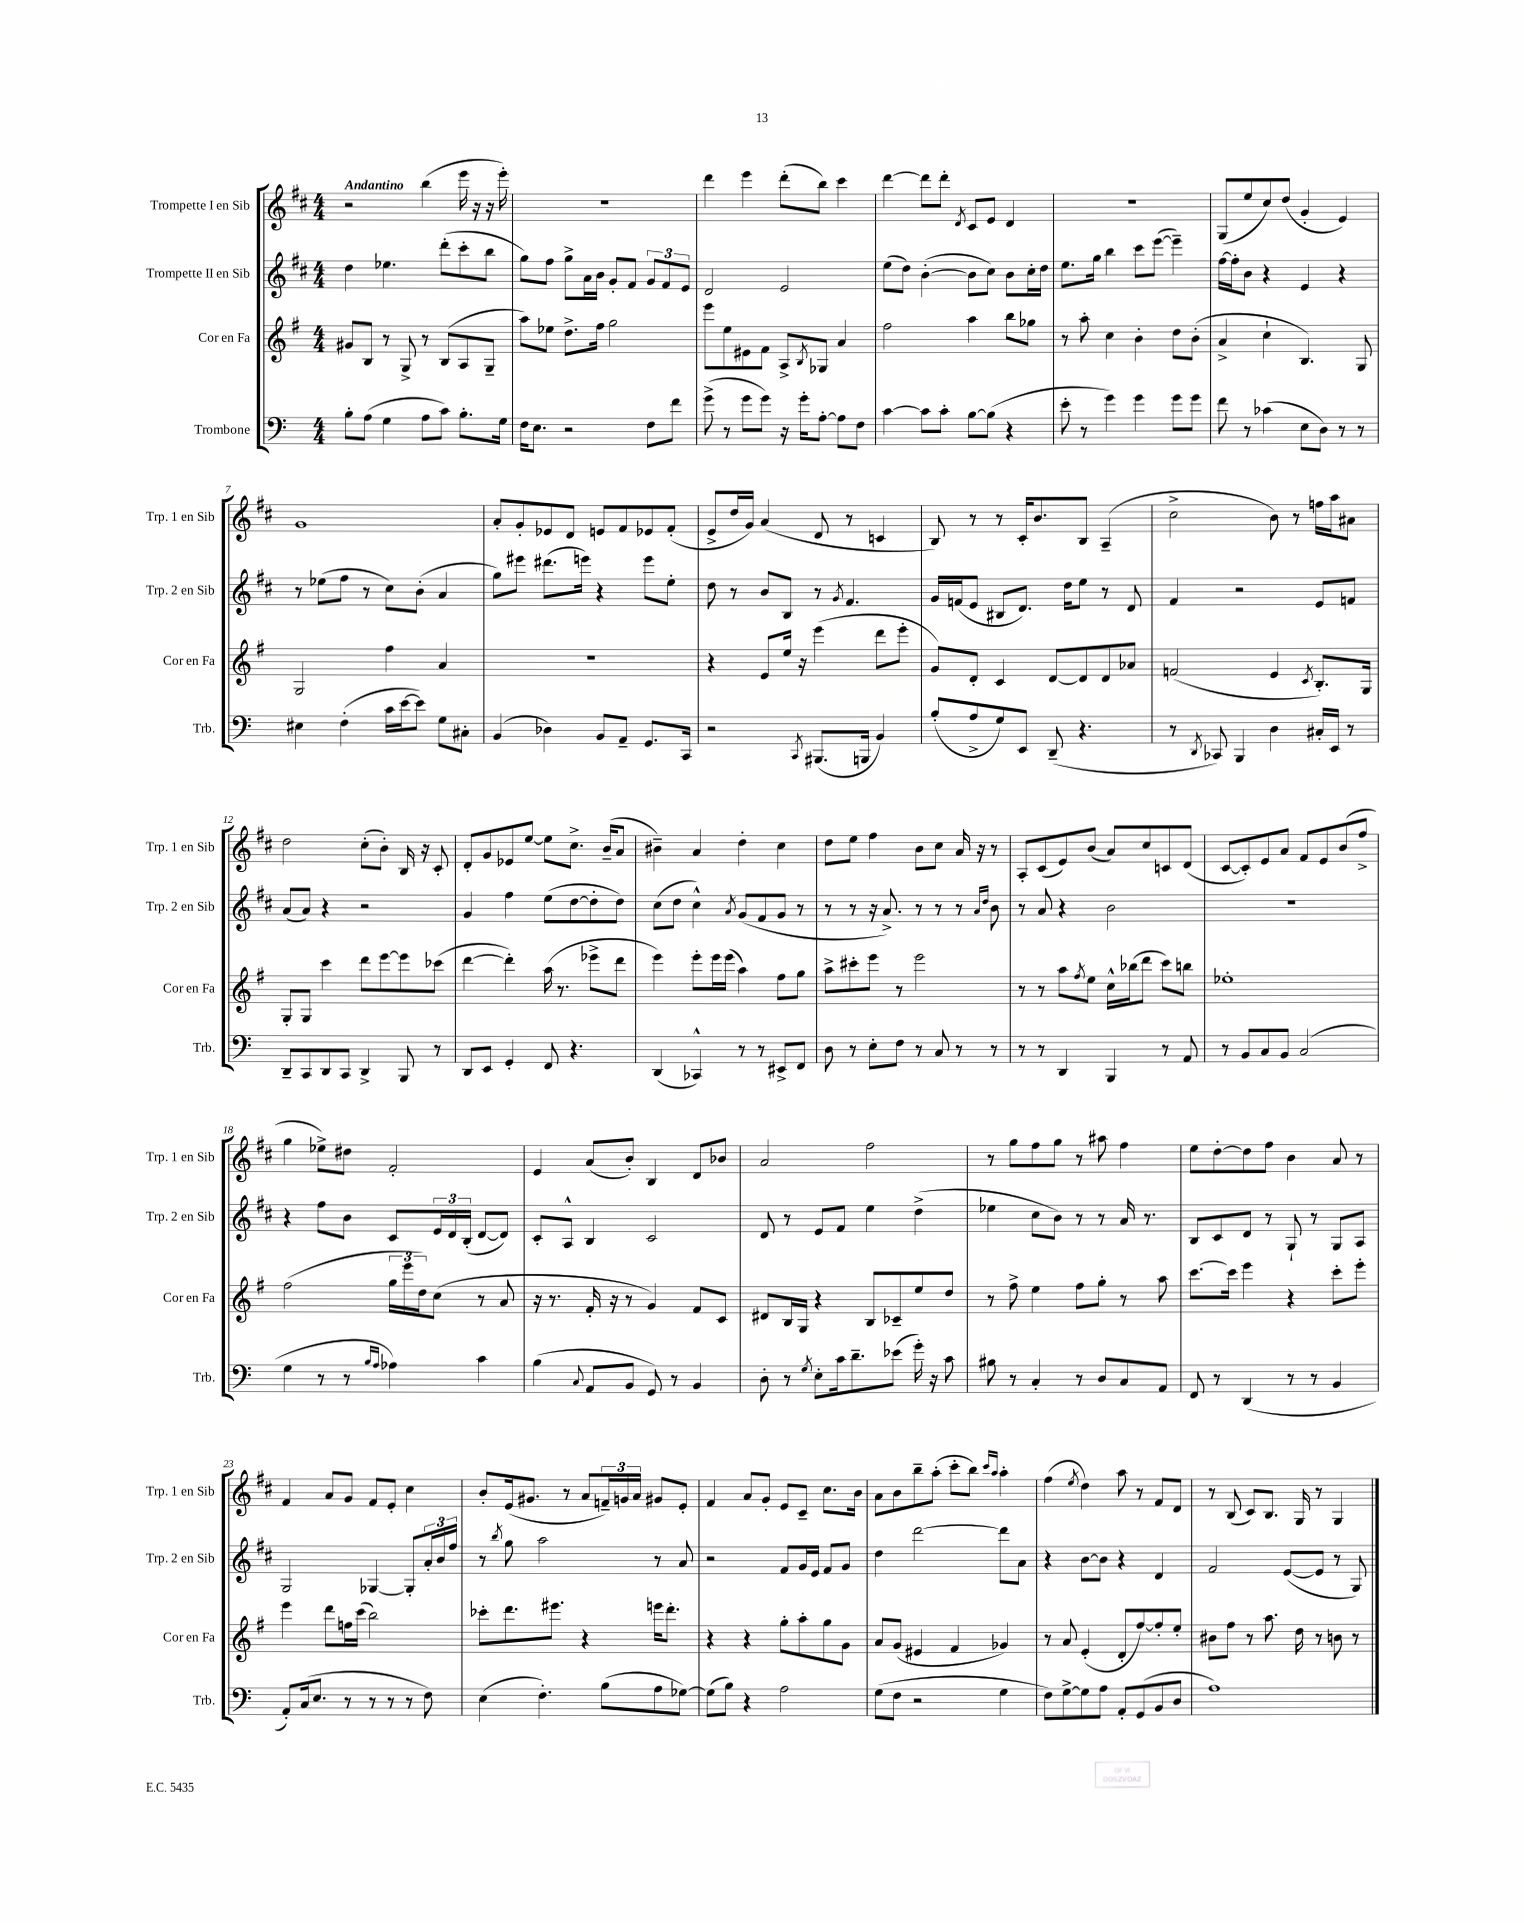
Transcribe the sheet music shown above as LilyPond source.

<<
\new StaffGroup <<
\new Staff = "s0" \with { instrumentName = "Trompette I en Sib" shortInstrumentName = "Trp. 1 en Sib" } {
    \clef treble \key d \major \numericTimeSignature \time 4/4 \tempo "Andantino"
    r2 b''4( e'''16 r16 r16 e'''16-.) |
    R1 |
    d'''4 e'''4 d'''8-.( b''8) cis'''4 |
    d'''4~ d'''8 d'''8-. \acciaccatura { d'8 } cis'8 e'8 d'4 |
    R1 |
    g8( e''8 cis''8) d''8( g'4-. e'4) |
    g'1 |
    a'8-. g'8-. ees'8 d'8 e'8 fis'8 ees'8 fis'8-.( |
    e'8-> d''16 g'16) a'4( d'8 r8 c'4 |
    b8) r8 r8 cis'16-. b'8. b8 a4--( |
    cis''2-> b'8) r8 f''16 a''16 ais'8 |
    d''2 cis''8-.( b'8-.) b16 r16 cis'8-. |
    d'8-. g'8 ees'8 e''8~ e''8 cis''8.-> b'16--( a'8 |
    bis'4--) a'4 d''4-. cis''4 |
    d''8 e''8 fis''4 b'8 cis''8 a'16 r16 r8 |
    a8-. cis'8( e'8) b'8( a'8) cis''8 c'8 d'8( |
    cis'8~ cis'8-.) e'8 a'8 fis'8 e'8 b'8( fis''8-> |
    g''4 ees''8->) dis''8 fis'2-. |
    e'4 a'8( b'8-.) b4 d'8 bes'8 |
    a'2 fis''2 |
    r8 g''8 fis''8 g''8 r8 ais''8 fis''4 |
    e''8 d''8~-. d''8 fis''8 b'4 a'8 r8 |
    fis'4 a'8 g'8 fis'8 e'8-. cis''4 |
    b'8-. e'16( gis'8. r8 a'8 \tuplet 3/2 { f'16--) g'16 a'16 } gis'8 e'8-. |
    fis'4 a'8 g'8-. e'8 cis'8-- cis''8. b'16 |
    a'8 b'8 b''8-- a''8-.( cis'''8-. b''8) \grace { cis'''16 a''16 } a''4-. |
    fis''4( \acciaccatura { e''8 } d''4) a''8 r8 fis'8 d'8 |
    r8 b8( cis'8) b8. g16 r8 g4 \bar "|." |
}
\new Staff = "s1" \with { instrumentName = "Trompette II en Sib" shortInstrumentName = "Trp. 2 en Sib" } {
    \clef treble \key d \major \numericTimeSignature \time 4/4
    d''4 ees''4. d'''8-.( cis'''8-. b''8 |
    g''8) fis''8 g''8-> a'16 b'16 g'8-. fis'8 \tuplet 3/2 { g'8 fis'8 e'8 } |
    d'2 e'2 |
    e''8( d''8) b'4~-.( b'8 cis''8) b'8 cis''16-. d''16 |
    e''8. g''16 b''4 cis'''8 e'''8~( e'''4--) |
    fis''16~ fis''16-. b'8 r4 e'4 r4 |
    r8 ees''8( fis''8 r8 cis''8) b'8-.( a'4 |
    g''8) eis'''8 dis'''8.( e'''16) r4 e'''8 e''8-. |
    d''8 r8 b'8 b8 r8 \acciaccatura { g'8 } fis'4. |
    g'16 f'16( e'8 bis8 d'8.) d''16 e''8 r8 d'8 |
    fis'4 r2 e'8 f'8 |
    a'8( a'8) r4 r2 |
    g'4 fis''4 e''8( d''8~ d''8-. d''8) |
    cis''8( d''8 cis''4-^) \acciaccatura { a'8 } g'8( fis'8 g'8 r8 |
    r8 r8 r16 a'8.->) r8 r8 r8 \grace { a'16 d''16 } b'8 |
    r8 a'8 r4 b'2 |
    R1 |
    r4 fis''8 b'8 cis'8 \tuplet 3/2 { e'16 d'16 b16-.( } d'8~ d'8) |
    cis'8-. a8-^ b4 cis'2 |
    d'8 r8 e'8 fis'8 e''4 d''4->( |
    ees''4 cis''8 b'8) r8 r8 a'16 r8. |
    b8 cis'8 d'8 r8 g8-! r8 g8 a8 |
    g2 ges4~ ges8-. \tuplet 3/2 { a'16-. b'16 fis''16 } |
    r8 \acciaccatura { b''8 } g''8 a''2 r8 a'8 |
    r2 fis'8 g'16 e'16 fis'8 g'8 |
    d''4 d'''2~ d'''8 a'8 |
    r4 b'8~ b'8 r4 d'4 |
    fis'2 e'8~( e'8 r8 g8) \bar "|." |
}
\new Staff = "s2" \with { instrumentName = "Cor en Fa" shortInstrumentName = "Cor en Fa" } {
    \clef treble \key g \major \numericTimeSignature \time 4/4
    gis'8 b8 r8 g8-> r8 b8( a8 g8-- |
    a''8) ees''8 d''8.-> fis''16 g''2 |
    e'''8 e''8 eis'8 fis'8 a8-> \acciaccatura { b8 } ges8 a'4 |
    fis''2 a''4 b''8 ges''8 |
    r8 a''8-. c''4 b'4-. d''8 b'8-.( |
    a'4-> c''4-! b4.) g8 |
    g2 fis''4 a'4 |
    R1 |
    r4 e'8 e''16 r16 e'''4( d'''8 e'''8-. |
    g'8) d'8-. c'4 d'8~ d'8 d'8 aes'8 |
    f'2( e'4 \acciaccatura { c'8 } b8.-.) g16 |
    g8-. g8 c'''4 d'''8 e'''8~ e'''8 ces'''8( |
    d'''4~ d'''4-.) a''16( r8. ees'''8-> d'''8 |
    e'''4) e'''8-. e'''16 e'''16( a''4) fis''8 g''8 |
    a''8-> cis'''8-. e'''8 r8 e'''2 |
    r8 r8 a''8 \acciaccatura { fis''8 } e''8 c''16-^ bes''16( d'''8 c'''8) b''8 |
    ees''1-. |
    fis''2( \tuplet 3/2 { g''16 e'''16 d''16) } c''8( r8 a'8 |
    r16 r8. fis'16-. r16 r8 g'4) fis'8 c'8 |
    dis'8 b16 g16 r4 b8 ces'8-- e''8 d''8 |
    r8 fis''8-> e''4 fis''8 g''8-. r8 a''8 |
    c'''8.~ c'''16 e'''4 r4 c'''8-. e'''8-. |
    e'''4 d'''8 f''16 c'''16( b''2) |
    ces'''8-. d'''8. eis'''8. r4 e'''16 d'''8.-. |
    r4 r4 g''8-. a''8-. g''8 g'8 |
    a'8 g'8( eis'4 fis'4 ges'4) |
    r8 a'8 e'4-.( d'8-. fis''8~) fis''8-. e''8-. |
    bis'8 fis''8 r8 a''8. d''16 r8 b'8 r8 \bar "|." |
}
\new Staff = "s3" \with { instrumentName = "Trombone" shortInstrumentName = "Trb." } {
    \clef bass \key c \major \numericTimeSignature \time 4/4
    b8-. a8( g4 a8 c'8) b8.-. g16 |
    f16 e8. r2 f8 f'8 |
    g'8->( r8 g'8 g'8) r16 g'16-. a8~-. a8 f8 |
    c'4~ c'8 c'8-. b8~ b8( r4 |
    e'8-. r8 g'4) g'4 g'8 g'8 |
    f'8 r8 ces'4( e8 d8) r8 r8 |
    eis4 f4-.( c'16 e'16~ e'8) g8 cis8-. |
    b,4( des4) b,8 a,8-- g,8. c,16 |
    r2 \acciaccatura { c,8 } bis,,8.( b,,16 b,4) |
    b8-.( a8-> g8) e,8 d,8--( r4. |
    r8 \acciaccatura { d,8 } ces,8) b,,4 d4 cis16-. e,16 r8 |
    d,8-- c,8 d,8 c,8 d,4-> b,,8 r8 |
    d,8 e,8 g,4-. f,8 r4. |
    d,4( ces,4-^) r8 r8 eis,8-> f,8 |
    d8 r8 e8-. f8 r8 c8 r8 r8 |
    r8 r8 d,4 b,,4 r8 a,8 |
    r8 b,8 c8 b,8 c2( |
    g4 r8 r8 \grace { b16 a16 } aes4) c'4 |
    b4( \appoggiatura { c8 } a,8 b,8 g,8) r8 b,4 |
    d8-. r8 \acciaccatura { g8 } e8-. c'16 d'8.-- ees'8( g'16-.) r16 c'8 |
    bis8 r8 c4-. r8 d8 c8 a,8 |
    f,8 r8 d,4( r8 r8 b,4 |
    a,8-.) c16( e8. r8 r8 r8 r8 f8) |
    e4( f4.-.) b8( a8 ges8~) |
    ges8( b8) r4 a2 |
    g8( f8 r2 g4 |
    f8) g8~-> g8 a8 a,8-. g,8( b,8 d8 |
    a1) \bar "|." |
}
>>
>>
